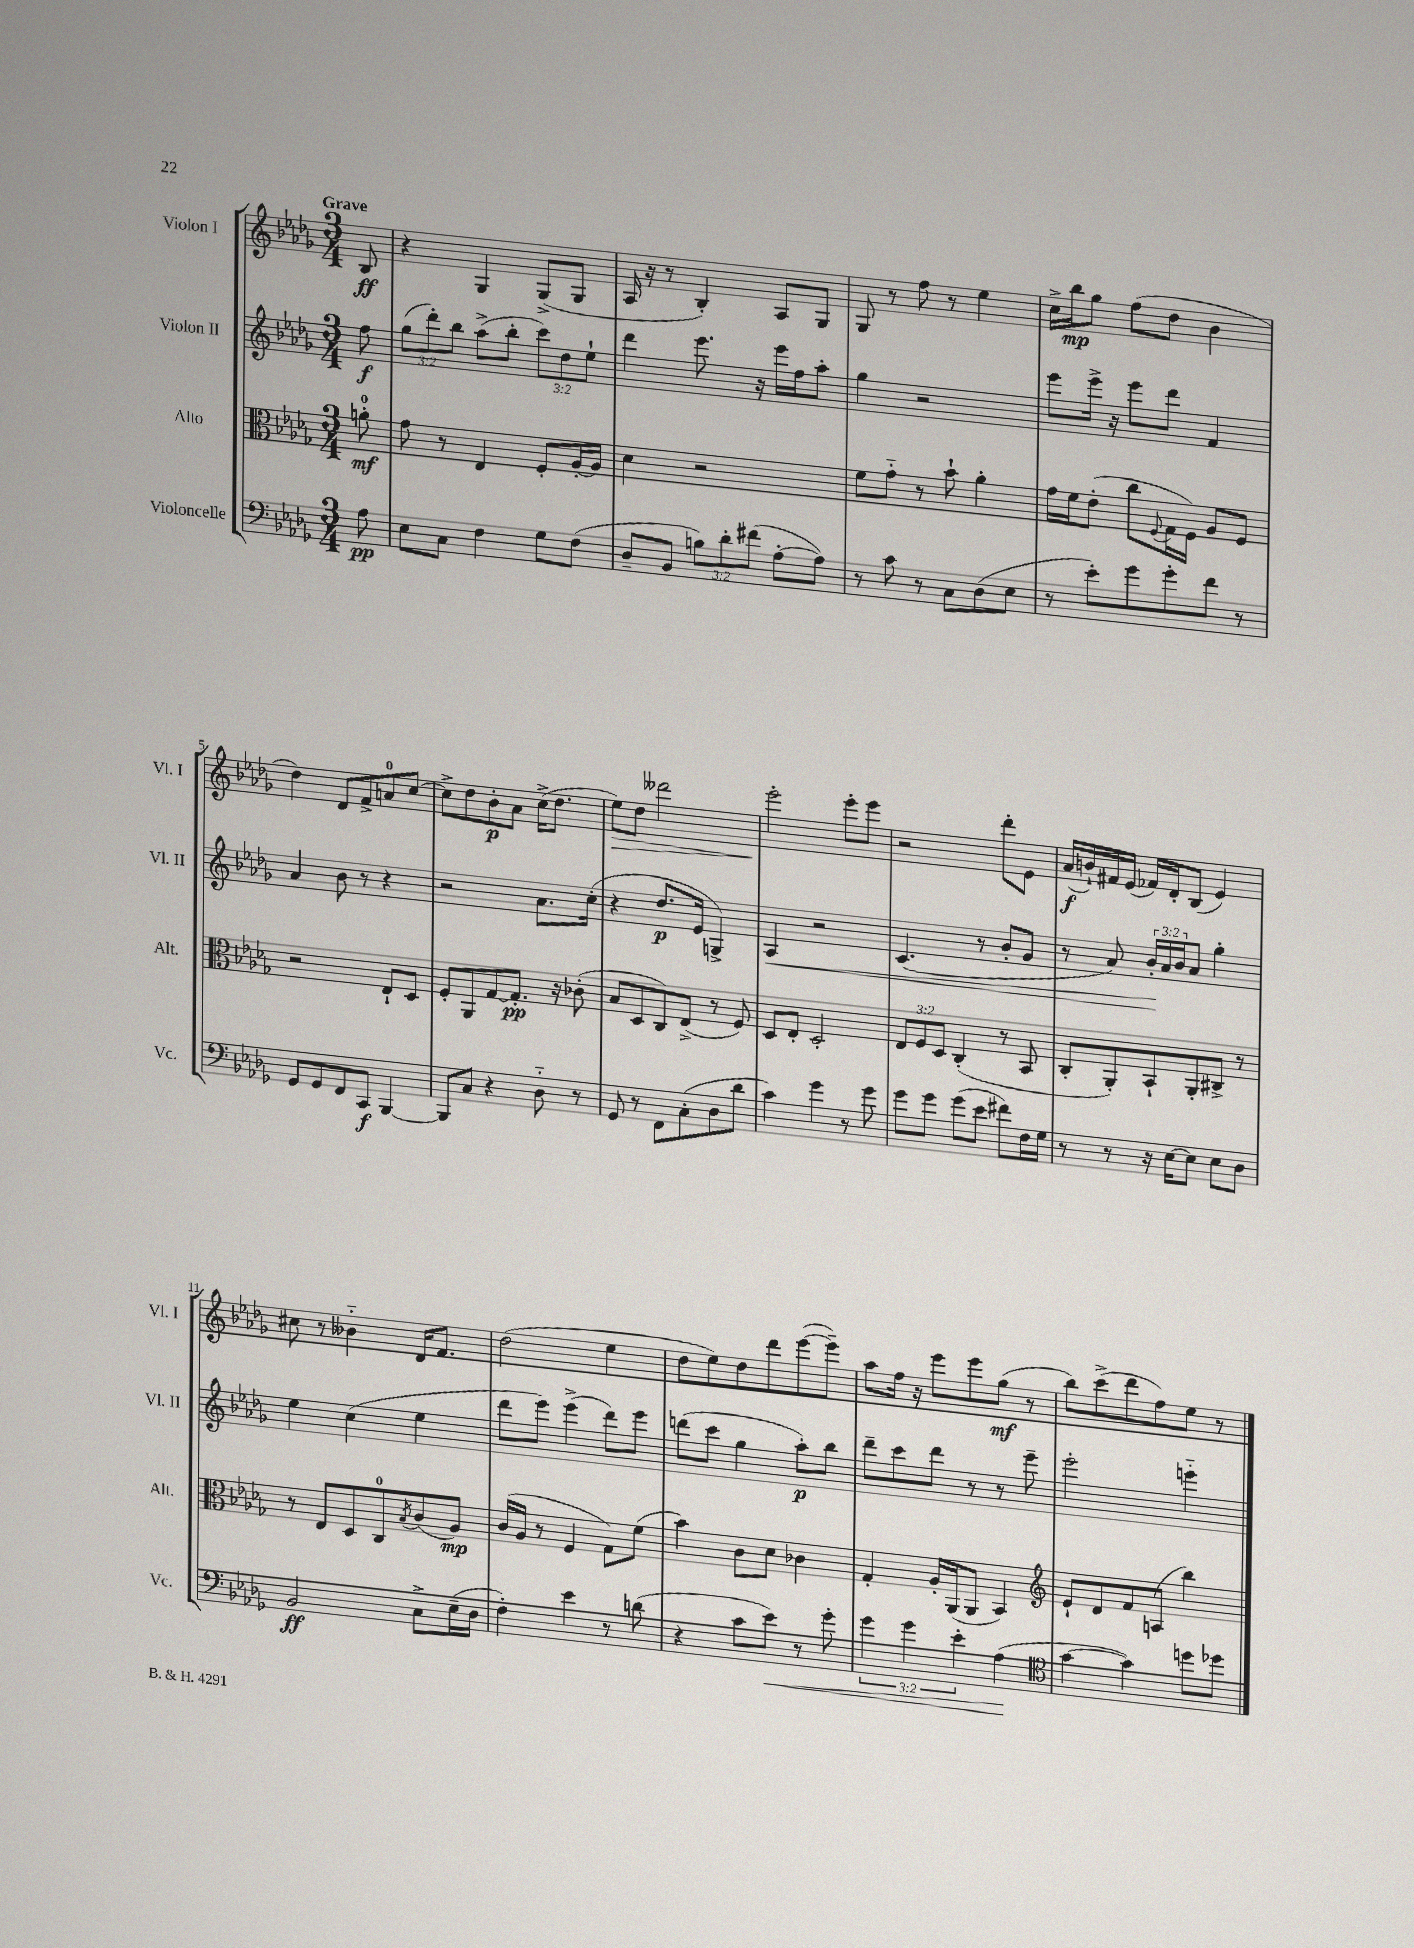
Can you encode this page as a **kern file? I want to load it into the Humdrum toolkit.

**kern	**kern	**kern	**kern
*staff4	*staff3	*staff2	*staff1
*clefF4	*clefC3	*clefG2	*clefG2
*k[b-e-a-d-g-]	*k[b-e-a-d-g-]	*k[b-e-a-d-g-]	*k[b-e-a-d-g-]
*M3/4	*M3/4	*M3/4	*M3/4
8A-	8a'	8ff	8B-
=	=	=	=
8E-	8g-	(12gg-	4r
.	.	12ddd-')	.
8C	8r	.	.
.	.	12bb-	.
4F	4E-	(8aa-^	4G-
.	.	8bb-'	.
8G-	8F'	12ccc)	(8G-^
.	.	12dd-	.
(8F	[16A-'	.	8G-
.	.	12ee-`	.
.	16A-]	.	.
=	=	=	=
8D-~	4d-	4ddd-	16A-
.	.	.	16r
8BB-	.	.	8r
12B)	2r	8.eee-	4B-')
12d-'	.	.	.
(12f#	.	.	.
.	.	16r	.
[8A-'	.	16eee-	8A-
.	.	16ff	.
8A-])	.	8aa-'	8G-
=	=	=	=
8r	8f	4gg-	8G-
8c	8g-'~	.	8r
8r	8r	2r	8ff
8C	8b-`	.	8r
(8D-	4a-'	.	4ee-
8E-	.	.	.
=	=	=	=
8r	16g-	8eee-	16cc^
.	16f	.	16bb-
8e-')	(8e-'	16eee-^	8gg-
.	.	16r	.
8g-	8cc	8eee-	(8ff
.	8qqF	.	.
8g-'	16G-	8ddd-	8dd-
.	16F)	.	.
8f	8A-	4f	4b-
8r	8F	.	.
=	=	=	=
8GG-	2r	4a-	4dd-)
8GG-	.	.	.
8FF	.	8b-	8d-
8CC	.	8r	8f^
[4BBB-	8E-`	4r	8a
.	8D-	.	[8cc
=	=	=	=
8BBB-]	8F'	2r	8cc^]
8C	8AA-	.	8dd-
4r	[8G-	.	8b-'
.	8.G-']	.	8a-
8D-'~	.	8.a-	(16cc^
.	16r	.	8.dd-
8r	(8c-'	.	.
.	.	(16cc'	.
=	=	=	=
8GG-	8B-	4r	8ee-)
8r	8D-	.	8dd-
8FF	8C)	8.dd-	2ddd--
(8C'	(8E-^	.	.
.	.	16e-	.
8D-	8r	4G^)	.
8d-	8F)	.	.
=	=	=	=
4c)	8D-	4A-	2eee-'
.	8E-'	.	.
4g-	2D-'	2r	.
8r	.	.	8eee-'
8g-	.	.	8eee-
=	=	=	=
8g-	12E-	(4.c	2r
.	12F	.	.
8g-	.	.	.
.	12D-	.	.
(8g-	(4C'	.	.
8e-	.	8r	.
8f#)	8r	8b-'	8ddd-'
16F	8BB-	8g-	8e-
16G-	.	.	.
=	=	=	=
8r	8C'	8r	(16a-
.	.	.	16b`)
8r	8AA-')	8a-)	16f#
.	.	.	(16e-
16r	8BB-`	24b-'	16f-)
.	.	24a-	.
[16E-	.	.	16d-'
.	.	24b-	.
8E-]	8AA-'	8a-	(8B-
8E-	8C#^	4gg-'	4e-)
8D-	8r	.	.
=	=	=	=
2BB-	8r	4ee-	8cc#
.	8E-	.	8r
.	8D-	(4cc	4b--'~
.	8C	.	.
.	8qB-	.	.
8C^	(8c	4ee-	16d-
.	.	.	8.f
(16E-~	8A-)	.	.
16D-	.	.	.
=	=	=	=
4F')	(16c	8ddd-	(2dd-
.	16A-	.	.
.	8r	8eee-)	.
4e-	4F	(4eee-^	.
8r	8G-)	8ddd-)	4ee-
(8d	(8f	8eee-	.
=	=	=	=
4r	4b-)	(8ddd	8dd-
.	.	8ccc	8ee-)
8c	8c	4gg-	8dd-
8e-)	8d-	.	8ddd-
8r	4c-	8aa-')	([8eee-
8g-'	.	8bb-	8eee-~])
=	=	=	=
6g-	4G-'	8ddd-~	8aa-
.	.	8ccc	16ff
6g-	.	.	.
.	.	.	16r
.	16A-'	8ddd-	8eee-
.	(16AA-	.	.
6e-'	.	.	.
.	8AA-	8r	8eee-
(4A-	4BB-)	8r	(8gg-
.	.	8eee-~	8r
=	=	=	=
*clefC4	*clefG2	*	*
[4g-	8e-`	2eee-'	8bb-)
.	8d-	.	(8ccc^
4g-])	8f	.	8ddd-
.	(8A	.	8ff)
8dd	4bb-)	4eee'~	8ee-
8dd-	.	.	8r
==	==	==	==
*-	*-	*-	*-
